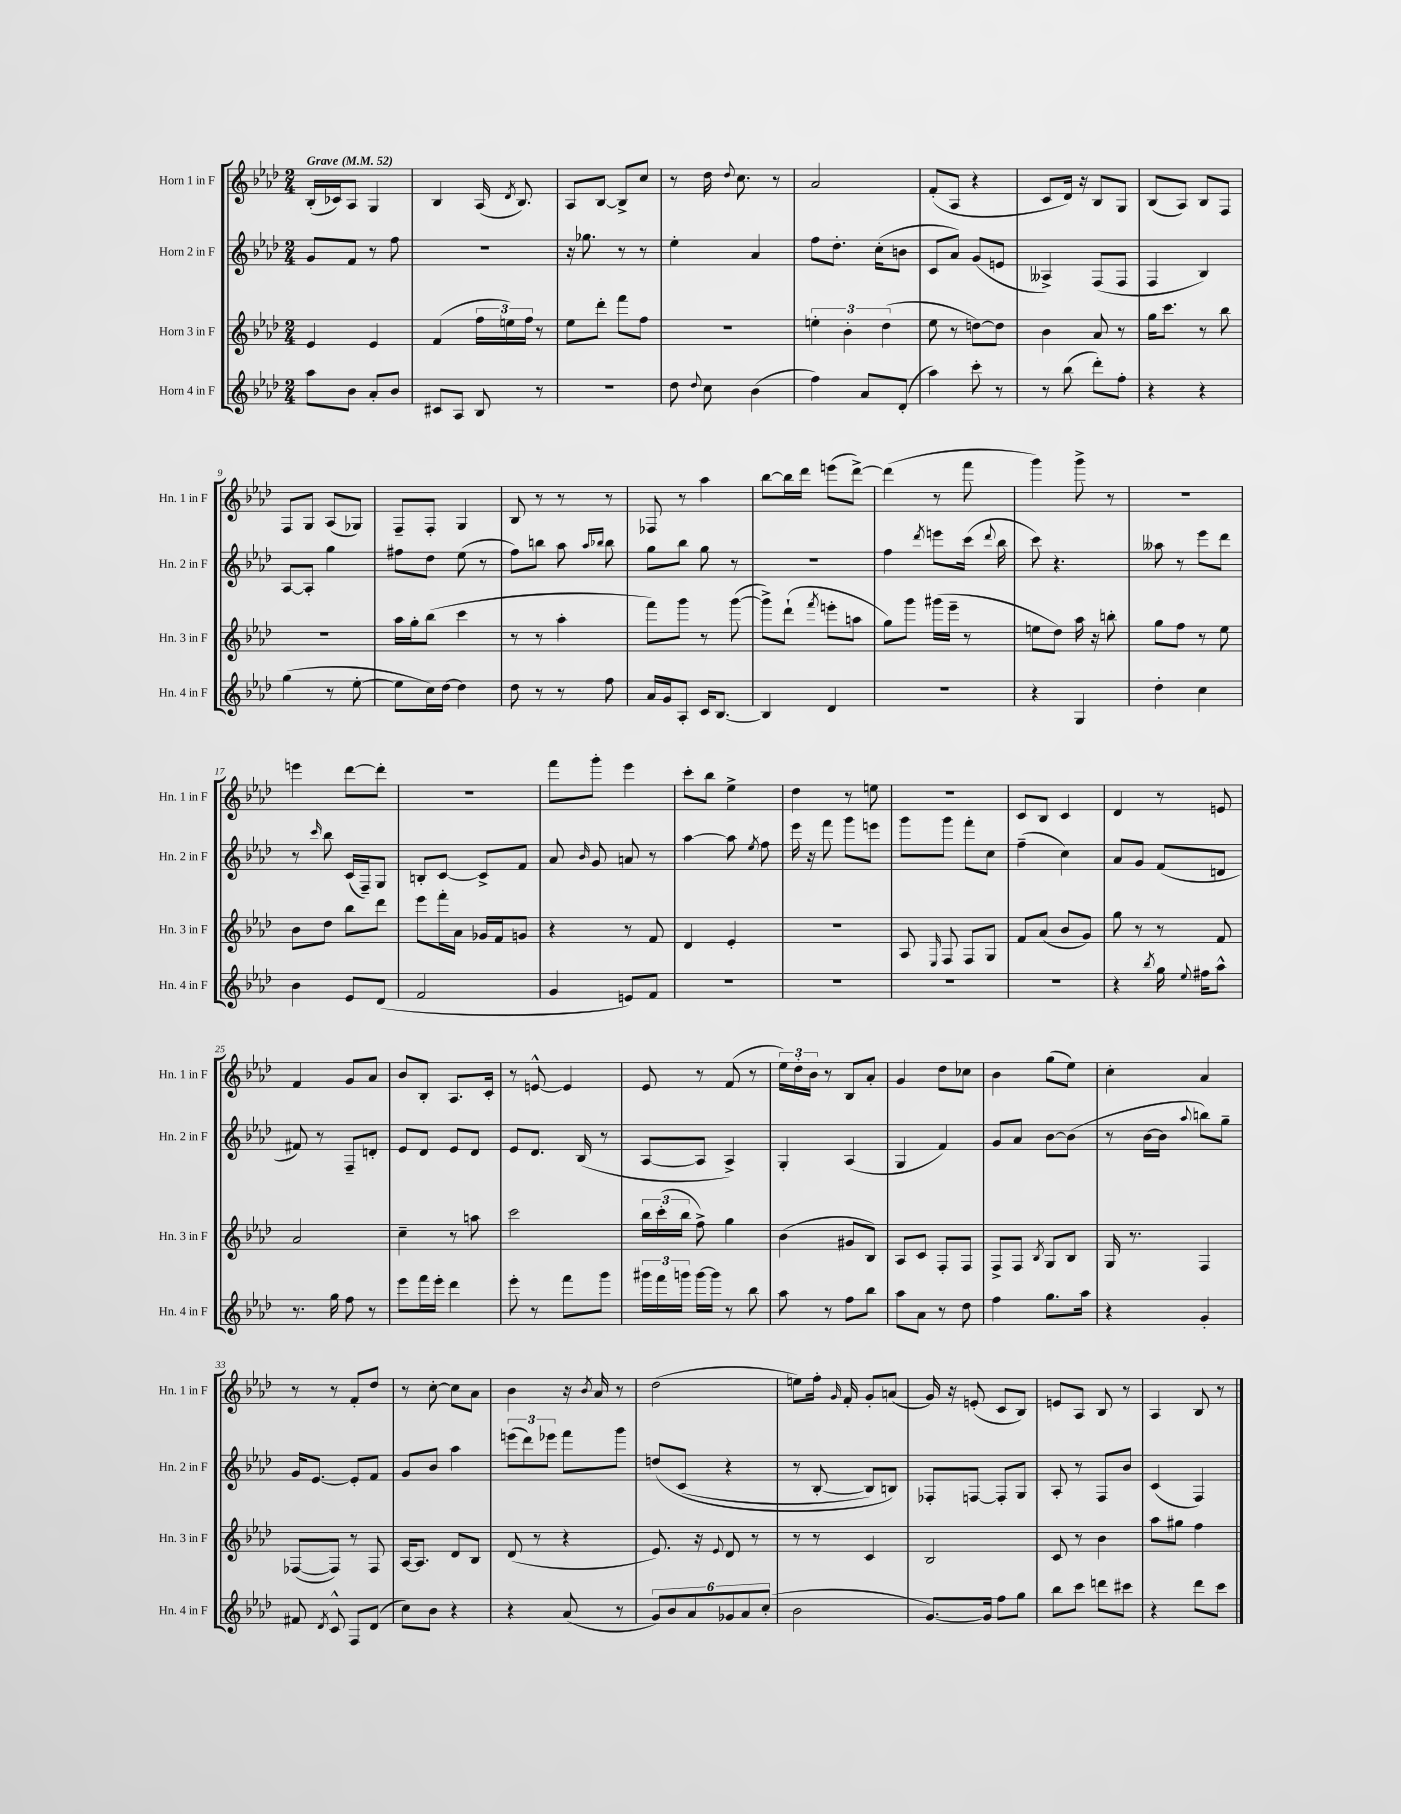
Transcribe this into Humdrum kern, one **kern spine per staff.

**kern	**kern	**kern	**kern
*staff4	*staff3	*staff2	*staff1
*clefG2	*clefG2	*clefG2	*clefG2
*k[b-e-a-d-]	*k[b-e-a-d-]	*k[b-e-a-d-]	*k[b-e-a-d-]
*M2/4	*M2/4	*M2/4	*M2/4
*MM52	*MM52	*MM52	*MM52
8aa-	4e-	8g	(16B-'
.	.	.	16c-)
8b-	.	8f	8A-
8a-'	4e-	8r	4G
8b-	.	8ff	.
=	=	=	=
8c#	(4f	2r	4B-
8A-	.	.	.
8B-	24ff	.	(16A-
.	24ee)	.	.
.	.	.	8qd-
.	.	.	8.B-)
.	24ff	.	.
8r	8r	.	.
=	=	=	=
2r	8ee-	16r	8A-
.	.	8.gg-	.
.	8ddd-'	.	[8B-
.	8fff	8r	8B-^]
.	8ff	8r	8cc
=	=	=	=
8dd-	2r	4ee-'	8r
8qqdd-	.	.	.
8cc	.	.	16dd-
.	.	.	8qqdd-
.	.	.	8.cc
(4b-	.	4a-	.
.	.	.	8r
=	=	=	=
4ff)	6ee'	8ff	2a-
.	.	8.dd-'	.
.	6b-'	.	.
8a-	.	.	.
.	.	(16cc'	.
.	(6dd-	.	.
(8d-'	.	8b	.
=	=	=	=
4aa-)	8ee-	8c	(8f'
.	8r	8a-)	8A-
8ccc'	[8dd)	(8g	4r
8r	8dd]	8e	.
=	=	=	=
8r	4b-	4A--^)	8c
(8bb-	.	.	16d-)
.	.	.	16r
8ddd-')	8a-	(8F	8B-
8ff'	8r	8F	8G
=	=	=	=
4r	16gg	4F	(8B-
.	8.ccc	.	.
.	.	.	8A-)
4r	8r	4B-)	8B-
.	8bb-	.	8F
=	=	=	=
(4gg	2r	[8A-	8F
.	.	8A-']	8G
8r	.	4gg	(8A-
[8ee-'	.	.	8G-)
=	=	=	=
8ee-]	16aa-	8ff#	8F~
.	16gg'	.	.
16cc)	(8bb-	8dd-	8F'
[16dd-	.	.	.
4dd-]	4ccc	(8ee-	4G
.	.	8r	.
=	=	=	=
8dd-	8r	8ff)	8B-
8r	8r	8bb	8r
8r	4aa-'	8aa-	8r
.	.	16qqaa-	.
.	.	16qqbb-	.
8ff	.	8bb-	8r
=	=	=	=
16a-	8fff)	8gg	8F-
16g	.	.	.
8A-'	8ggg	8bb-	8r
16c	8r	8gg	4aa-
[8.B-	.	.	.
.	([8ggg	8r	.
=	=	=	=
4B-]	8ggg^])	2r	[8bb-
.	(8ddd-`	.	16bb-]
.	.	.	16ddd-
.	8qfff	.	.
4d-	8eee'	.	(8eee
.	8aa	.	[8ddd-^)
=	=	=	=
2r	8gg)	4ff	(4ddd-]
.	8ggg	.	.
.	.	8qddd-	.
.	(16ggg#	8eee	8r
.	16eee-~	.	.
.	8r	(16ccc	8fff
.	.	8qqddd-	.
.	.	16bb-	.
=	=	=	=
4r	8ee	8ccc)	4ggg)
.	8dd-)	4.r	.
4G	16aa-	.	8ggg^
.	16r	.	.
.	8bb'	.	8r
=	=	=	=
4dd-'	8gg	8aa--	2r
.	8ff	8r	.
4cc	8r	8eee-	.
.	8ee-	8ddd-	.
=	=	=	=
4b-	8b-	8r	4eee
.	.	16qqccc	.
.	8dd-	8bb-	.
8e-	8bb-	(16c	[8ddd-
.	.	16F~)	.
(8d-	8ddd-	8G	8ddd-']
=	=	=	=
2f	8eee-	8B'	2r
.	16fff'	[8c	.
.	16a-	.	.
.	16g-	8c^]	.
.	16f	.	.
.	8g	8f	.
=	=	=	=
4g	4r	8a-	8fff
.	.	16qqb-	.
.	.	8g	8ggg'
8e)	8r	8a	4eee-
8f	8f	8r	.
=	=	=	=
2r	4d-	[4aa-	8ccc'
.	.	.	8bb-
.	4e-'	8aa-]	4ee-^
.	.	8qee-	.
.	.	8ff	.
=	=	=	=
2r	2r	16eee-	4dd-
.	.	16r	.
.	.	8fff	.
.	.	8ggg	8r
.	.	8eee	8ee
=	=	=	=
2r	8A-	8ggg	2r
.	16qqE-	.	.
.	8F	8ggg	.
.	8F	8fff'	.
.	8G	8cc	.
=	=	=	=
2r	8f	(4ff~	8c
.	(8a-	.	8B-
.	8b-	4cc)	4c
.	8g)	.	.
=	=	=	=
4r	8gg	8a-	4d-
.	8r	8g	.
8qbb-	.	.	.
16gg	8r	(8f	8r
8qqee-	.	.	.
16ff#	.	.	.
8aa-^^	8f	8d	8e
=	=	=	=
8.r	2a-	8f#)	4f
.	.	8r	.
16gg	.	.	.
8ff	.	8F~	8g
8r	.	8d'	8a-
=	=	=	=
8eee-	4cc~	8e-	8b-
16fff	.	8d-	8B-'
16eee-'	.	.	.
4ddd-	8r	8e-	8.A-
.	8aa	8d-	.
.	.	.	16c'
=	=	=	=
8eee-'	2ccc	8e-	8r
8r	.	8.d-	[8e^^
8fff	.	.	4e]
.	.	(16B-	.
8ggg	.	8r	.
=	=	=	=
24ggg#	24bb-	[8A-	8e-
24fff	(24ccc'	.	.
24ggg	24bb-	.	.
[16ggg	8ff^)	8A-]	8r
16ggg]	.	.	.
8r	4gg	4A-^)	(8f
8bb-	.	.	8r
=	=	=	=
8aa-	(4b-	4G'	24ee-)
.	.	.	24dd-'
.	.	.	24b-
8r	.	.	8r
8ff	8g#	(4A-	8B-
8bb-	8B-)	.	8a-'
=	=	=	=
8aa-	8A-	4G	4g
8a-	8c	.	.
8r	8F'	4f)	8dd-
8dd-	8F	.	8cc-
=	=	=	=
4ff	8F^	8g	4b-
.	8F	8a-	.
.	8qB-	.	.
8.gg	8G	[8b-	(8gg
.	8B-	(8b-]	8ee-)
16aa-	.	.	.
=	=	=	=
4r	16G	8r	4cc'
.	8.r	.	.
.	.	[16b-	.
.	.	16b-]	.
.	.	8qqaa-	.
4g'	4F	8bb)	4a-
.	.	8gg~	.
=	=	=	=
8f#	([8F-	16g	8r
.	.	[8.e-	.
8qd-	.	.	.
8c^^	8F-])	.	8r
8F	8r	8e-']	8f'
(8d-	8F-	8f	8dd-
=	=	=	=
8cc)	[16A-	8g	8r
.	8.A-]	.	.
8b-	.	8b-	[8cc'
4r	8d-	4aa-	8cc]
.	8B-	.	8a-
=	=	=	=
4r	(8d-	(12eee	4b-
.	.	12ddd-)	.
.	8r	.	.
.	.	12eee-	.
(8a-	4r	8fff	16r
.	.	.	8qb-
.	.	.	16a-
8r	.	8ggg	8r
=	=	=	=
12g)	8.e-)	&(8dd	(2dd-
12b-	.	.	.
.	.	(8c	.
12a-	.	.	.
.	16r	.	.
.	8qqe-	.	.
12g-	8d-	4r	.
12a-	.	.	.
.	8r	.	.
(12cc'	.	.	.
=	=	=	=
2b-	8r	8r	8ee)
.	8r	[8B-'	16ff'
.	.	.	16qqg
.	.	.	16f'
.	4c	8B-])	8g'
.	.	8B&)	(8a
=	=	=	=
[8.g)	2B-	8F-'	16g)
.	.	.	16r
.	.	[8F	(8e'
16g]	.	.	.
8ff	.	8F']	8c
8gg	.	8G	8B-)
=	=	=	=
8bb-	8c	8A-'	8e
8ccc	8r	8r	8A-
8ddd	4b-	8F	8B-
8ccc#	.	8b-	8r
=	=	=	=
4r	8aa-	(4c	4A-
.	8gg#	.	.
8ddd-	4ff	4F)	8B-
8ccc	.	.	8r
==	==	==	==
*-	*-	*-	*-
